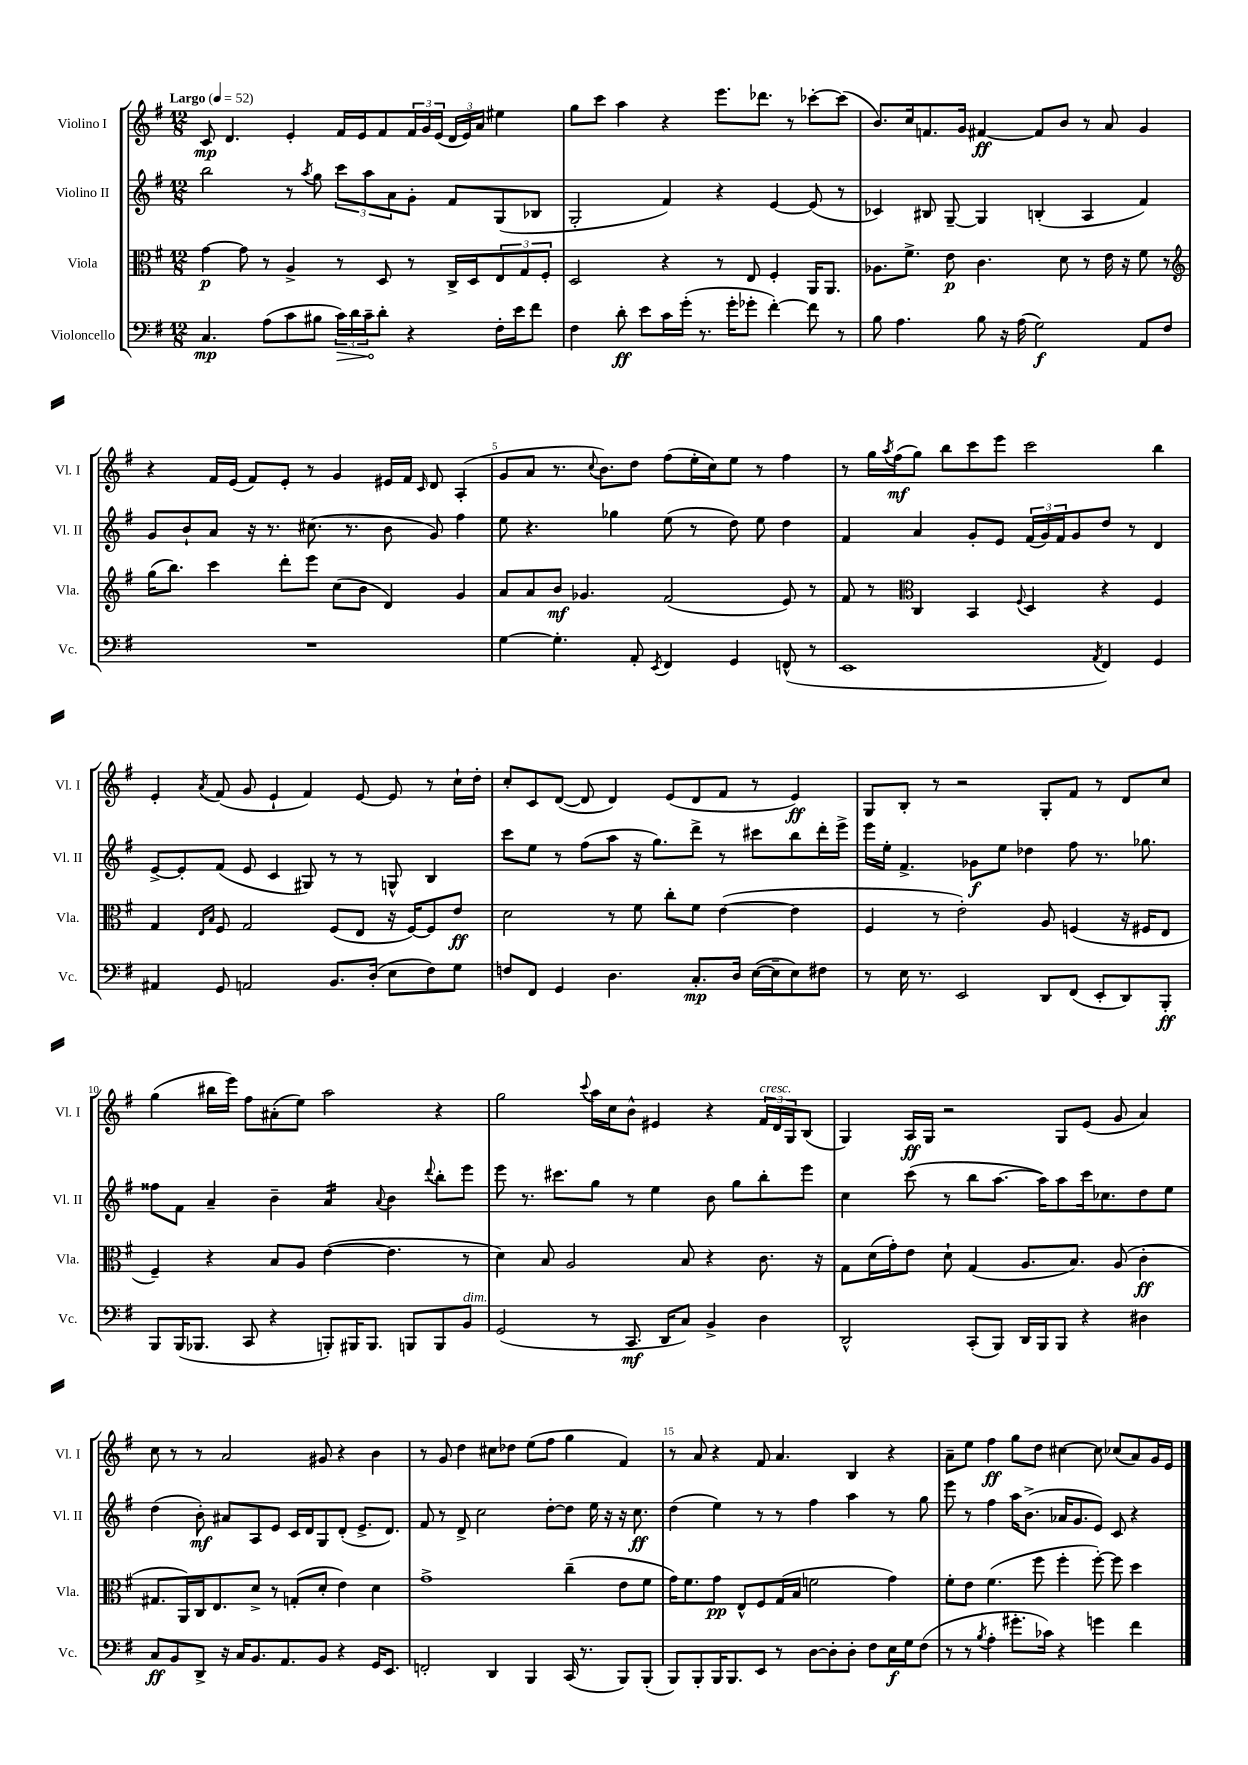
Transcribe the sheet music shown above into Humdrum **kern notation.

**kern	**kern	**kern	**kern
*staff4	*staff3	*staff2	*staff1
*clefF4	*clefC3	*clefG2	*clefG2
*k[f#]	*k[f#]	*k[f#]	*k[f#]
*M12/8	*M12/8	*M12/8	*M12/8
*MM52	*MM52	*MM52	*MM52
4.C	[4g	2bb	8c
.	.	.	4.d
.	8g]	.	.
(8A	8r	.	.
8c	4A^	8r	4e'
.	.	8qaa	.
8B#	.	8gg	.
24c)	8r	12ccc	16f#
24d	.	.	.
.	.	.	16e
24c~	.	12aa	.
8d'	8D	.	8f#
.	.	12a	.
4r	8r	8g'	24f#
.	.	.	24g
.	.	.	(24e
.	16C^	8f#	24d
.	.	.	24e)
.	16D	.	.
.	.	.	24a
16F#'	12E	(8G	4ee#
16e	.	.	.
.	12G	.	.
8f#	.	8B-	.
.	12F#'	.	.
=	=	=	=
4F#	2D	2G'	8gg
.	.	.	8ccc
8d'	.	.	4aa
8e	.	.	.
16c	4r	4f#)	4r
(16g'	.	.	.
8.r	.	.	.
.	8r	4r	8.eee
16g'	.	.	.
8g-'	8E	.	.
.	.	.	8.ddd-
[4f#')	4F#'	[4e	.
.	.	.	8r
8f#]	16AA	(8e]	[8ccc-'
.	8.AA	.	.
8r	.	8r	(8ccc-]
=	=	=	=
8B	8.A-	4c-)	8.b)
4.A	.	.	.
.	8.f#^	.	16cc
.	.	8B#	8.f
.	8e	[8G~	.
.	.	.	16g
8B	4.c	4G]	[4f#
16r	.	.	.
(16A	.	.	.
2G)	.	(4B'	8f#]
.	8d	.	8b
.	8r	4A	8r
.	16e	.	8a
.	16r	.	.
8AA	8f#	4f#)	4g
8F#	8r	.	.
=	=	=	=
*	*clefG2	*	*
1.r	(16gg	8g	4r
.	8.bb)	.	.
.	.	8b`	.
.	4ccc	8a	16f#
.	.	.	(16e
.	.	16r	8f#)
.	.	8.r	.
.	8ddd'	.	8e'
.	8eee	(8.cc#	8r
.	(8cc	.	4g
.	.	8.r	.
.	8b	.	.
.	4d)	8b	16e#
.	.	.	16f#
.	.	.	16qqc
.	.	8g)	8d
.	4g	4ff#	(4A'
=	=	=	=
[4G	8a	8ee	8g
.	8a	4.r	8a
4.G']	8b	.	8.r
.	4.g-	.	.
.	.	.	8qqcc
.	.	.	8.b)
.	.	4gg-	.
8AA'	.	.	8dd
8qEE	.	.	.
4FF#	(2f#	(8ee	(8ff#
.	.	8r	16ee'
.	.	.	16cc)
4GG	.	8dd)	8ee
.	.	8ee	8r
(8FF^^	8e)	4dd	4ff#
8r	8r	.	.
=	=	=	=
1EE	8f#	4f#	8r
.	8r	.	16gg
.	.	.	8qaa
.	.	.	(16ff#
*	*clefC3	*	*
.	4C	4a	8gg)
.	.	.	8bb
.	4BB	8g'	8ccc
.	.	8e	8eee
.	8qqF#	.	.
.	4D	(24f#	2ccc
.	.	24g)	.
.	.	24f#	.
.	.	8g	.
8qAA	.	.	.
4FF#)	4r	8dd	.
.	.	8r	.
4GG	4F#	4d	4bb
=	=	=	=
4AA#	4G	[8e^	4e'
.	.	8e']	.
.	16qqE	.	.
.	16qqB	.	8qa
8GG	8F#	(8f#	(8f#
2AA	2G	8e	8g
.	.	4c	4e`
.	.	8G#)	4f#)
8.BB	(8F#	8r	.
.	8E	8r	[8e
(16D'	.	.	.
8E	16r	8G^^	8e]
.	[16F#)	.	.
8F#)	8F#]	4B	8r
8G	8e	.	16cc`
.	.	.	16dd'
=	=	=	=
8F	2d	8ccc	8cc'
8FF#	.	8ee	8c
4GG	.	8r	([8d
.	.	(8ff#	8d]
4.D	8r	8aa	4d)
.	8f#	16r	.
.	.	8.gg)	.
.	8cc'	.	(8e
8.C'	8f#	8ddd^	8d
.	([4e	8r	8f#
16D	.	.	.
([16E	.	8ccc#	8r
16E~]	.	.	.
8E)	4e]	8bb	4e)
8F#	.	16ddd'	.
.	.	16eee^	.
=	=	=	=
8r	4F#	16eee	8G
.	.	16ee'	.
16E	.	4.f#^	8B'
8.r	.	.	.
.	8r	.	8r
2EE	2e')	.	2r
.	.	8g-	.
.	.	8ee	.
.	.	4dd-	.
8DD	8A	.	8G'
(8FF#	(4F	8ff#	8f#
8EE'	.	8.r	8r
8DD)	16r	.	8d
.	16F#	8.gg-	.
8BBB'	8E	.	8cc
=	=	=	=
8BBB	4F#~)	8ff##	(4gg
(16BBB	.	8f#	.
8.BBB-	.	.	.
.	4r	4a~	16bb#
.	.	.	16eee)
8CC	.	.	8ff#
4r	8B	4b~	(8a#'
.	8A	.	8ee)
8BBB')	([4e	4a	2aa
16BBB#	.	.	.
8.BBB#	.	.	.
.	.	8qqa	.
.	4.e]	4b	.
8BBB	.	.	.
.	.	8qqddd	.
8BBB	.	8bb'	4r
8BB	8r	8eee	.
=	=	=	=
(2GG	4d)	8eee	2gg
.	.	8.r	.
.	8B	.	.
.	.	8.ccc#	.
.	2A	.	.
.	.	.	8qqccc
8r	.	8gg	16aa
.	.	.	16cc
8.CC	.	8r	8b^^
.	.	4ee	4e#
16DD	.	.	.
8C)	8B	.	.
4BB^	4r	8b	4r
.	.	8gg	.
4D	8.c	8bb'	24f#
.	.	.	24d
.	.	.	24G
.	.	8eee	(8B
.	16r	.	.
=	=	=	=
2DD^^	8G	4cc	4G)
.	(16d	.	.
.	16g')	.	.
.	8e	(8ccc	16A
.	.	.	16G
.	8d`	8r	2r
(8CC'	(4G	8bb	.
8BBB)	.	[8.aa	.
16DD	8.A	.	.
16BBB	.	16aa])	.
8BBB	.	8aa	8G
.	8.B)	.	.
4r	.	16ccc	(8e
.	.	8.cc-	.
.	(8A	.	8g
4D#	4c'	8dd	4a)
.	.	8ee	.
=	=	=	=
8C	8.G#	(4dd	8cc
8BB	.	.	8r
.	16AA)	.	.
8DD^	16C	8b')	8r
.	8.E	.	.
16r	.	8a#	2a
16C	.	.	.
8.BB	8d^	8A	.
.	8r	8e	.
8.AA	.	.	.
.	(8G'	16c	.
.	.	16d	.
8BB	8d'	8G	8g#
4r	4e)	(8d'	4r
.	.	8.e^	.
16GG	4d	.	4b
8.EE	.	8.d)	.
=	=	=	=
2FF'	1g^	8f#	8r
.	.	8r	8g
.	.	8d^	4dd
.	.	2cc	.
4DD	.	.	8cc#
.	.	.	8dd-
4BBB	.	.	(8ee
.	.	[8dd'	8ff#
(16CC	(4cc~	8dd]	4gg
8.r	.	.	.
.	.	16ee	.
.	.	16r	.
8BBB)	8e	16r	4f#)
.	.	8.cc	.
(8BBB'	8f#	.	.
=	=	=	=
8BBB)	16g)	(4dd	8r
.	8.f#	.	.
8BBB'	.	.	8a
16BBB	8g	4ee)	4r
8.BBB	.	.	.
.	8E^^	.	.
8EE	8F#	8r	8f#
8r	(16G	8r	4.a
.	16B	.	.
[8D	2f	4ff#	.
8D']	.	.	.
8D'	.	4aa	4B
8F#	.	.	.
16E	4g)	8r	4r
16G	.	.	.
(8F#	.	8gg	.
=	=	=	=
8r	8f#'	8eee	8a~
8r	8e	8r	8ee
8qB	.	.	.
4A'	(4.f#	4ff#	4ff#
8.g#'	.	16aa	8gg
.	.	(8.b^	.
.	8ff#	.	8dd
16c-)	.	.	.
4r	4ff#'	16a-	[4cc#
.	.	8.g	.
4g	[8ff#')	8e)	8cc#]
.	8ff#]	8c	(8cc-
4f#	4dd	4r	8a)
.	.	.	16g
.	.	.	16e
==	==	==	==
*-	*-	*-	*-
